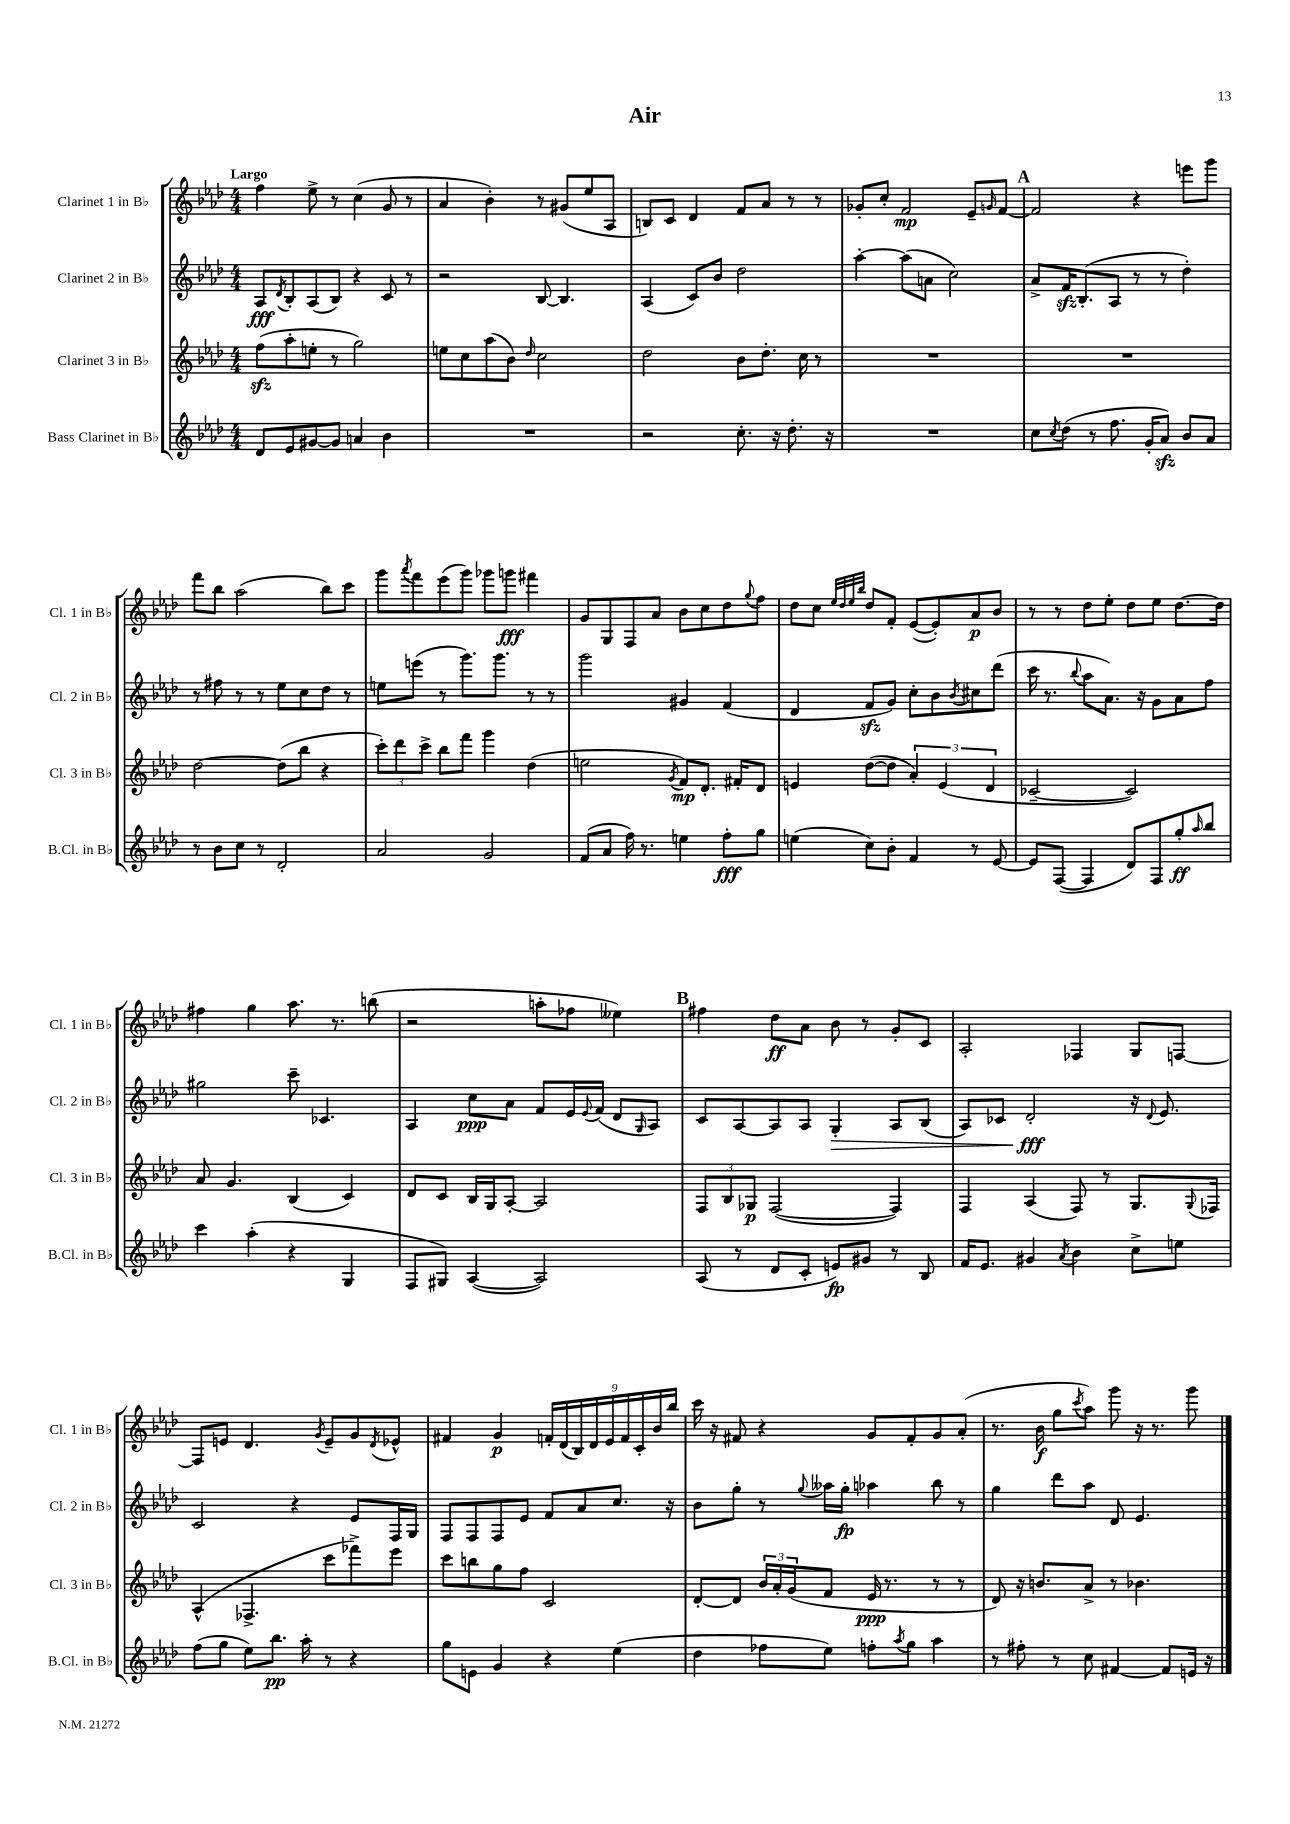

**kern	**kern	**kern	**kern
*staff4	*staff3	*staff2	*staff1
*clefG2	*clefG2	*clefG2	*clefG2
*k[b-e-a-d-]	*k[b-e-a-d-]	*k[b-e-a-d-]	*k[b-e-a-d-]
*M4/4	*M4/4	*M4/4	*M4/4
8d-/L	(8ff\L	8A-/L	4ff\
.	.	8qd-/	.
8e-/	8aa-'\	8B-'/	.
[8g#/	8ee'\J	(8A-/	8ee-^\
8g#/]J	8r	8B-/J)	8r
4a/	2gg\)	4r	(4cc\
4b-\	.	8c/	8g/
.	.	8r	8r
=	=	=	=
1r	8ee\L	2r	4a-/
.	8cc\	.	.
.	(8aa-\	.	4b-'\)
.	8b-\J)	.	.
.	16qqdd-/	.	.
.	2cc\	[8B-/	8r
.	.	4.B-/]	(8g#/L
.	.	.	8ee-/
.	.	.	8A-/J
=	=	=	=
2r	2dd-\	(4A-/	8B/L)
.	.	.	8c/J
.	.	8c/L)	4d-/
.	.	8b-/J	.
8.cc'\	8b-\L	2dd-\	8f/L
.	8.dd-'\J	.	8a-/J
16r	.	.	.
8.dd-'\	.	.	8r
.	16cc\	.	.
.	8r	.	8r
16r	.	.	.
=	=	=	=
1r	1r	[4aa-'\	8g-'/L
.	.	.	8cc'/J
.	.	(8aa-\]L	2f/
.	.	8a\J	.
.	.	2cc\)	.
.	.	.	8e-~/L
.	.	.	16qqg/
.	.	.	[8f/J
=	=	=	=
8cc\L	1r	8a-^/L	2f/]
8qcc/	.	.	.
(8dd-\J	.	16f/K	.
.	.	(8.B-'/	.
8r	.	.	.
8.ff\	.	8A-/J	.
.	.	8r	4r
16g'/LK	.	.	.
8a-/J)	.	8r	.
8b-/L	.	4dd-'\)	8eee\L
8a-/J	.	.	8ggg\J
=	=	=	=
8r	[2dd-\	8r	8fff\L
8b-\L	.	8ff#\	8bb-\J
8cc\J	.	8r	(2aa-\
8r	.	8r	.
2d-'/	(8dd-\]L	8ee-\L	.
.	8bb-\J	8cc\	.
.	4r	8dd-\J	8bb-\L)
.	.	8r	8ccc\J
=	=	=	=
2a-/	12ccc'\L)	8ee\L	8ggg\L
.	12ddd-\	.	.
.	.	.	8qaaa-/
.	.	(8eee\J	8fff\
.	12ccc^\J	.	.
.	8bb-\L	8r	(8eee-\
.	8fff\J	8.ggg\L)	8ggg\J)
2g/	4ggg\	.	8ggg-\L
.	.	8.ggg\J	.
.	.	.	8ggg\J
.	(4dd-\	8r	4fff#\
.	.	8r	.
=	=	=	=
(8f/L	2ee\	2ggg\	8g/L
8a-/J	.	.	8G/
16ff\)	.	.	8F/
8.r	.	.	.
.	.	.	8a-/J
.	8qg/	.	.
4ee\	8f/L)	4g#/	8b-\L
.	8.d-'/J	.	8cc\
8ff'\L	.	(4f/	8dd-\
.	16f#'/LK	.	.
.	.	.	8qqgg/
8gg\J	8d-/J	.	8ff\J
=	=	=	=
(4ee\	4e/	4d-/	8dd-\L
.	.	.	8cc\J
.	.	.	32qqee-/LLL
.	.	.	32qqdd-/
.	.	.	32qqee-/
.	.	.	32qqbb-/JJJ
8cc\L)	([8dd-\L	8f/L	8dd-/L
8b-'\J	8dd-\]J	8g/J)	8f'/J
4f/	6a-'/)	8cc'\L	([8e-/L
.	.	8b-\	8e-'/])
.	(6e/	.	.
.	.	8qb-/	.
8r	.	8cc#\	8a-/
.	6d-/	.	.
[8e-/	.	(8ddd-\J	8b-/J
=	=	=	=
8e-/]L	[2c-~/	16ccc\	8r
.	.	8.r	.
([8F/J	.	.	8r
.	.	8qqbb-/	.
4F/]	.	8aa-\L	8dd-\L
.	.	8.a-\J)	8ee-'\J
8d-/L)	2c-/])	.	8dd-\L
.	.	16r	.
8F/	.	8g\L	8ee-\J
8gg'/	.	8a-\	[8.dd-\L
16qqaa-/	.	.	.
8bb-/J	.	8ff\J	.
.	.	.	16dd-\]Jk
=	=	=	=
4ccc\	8a-/	2gg#\	4ff#\
.	4.g/	.	.
(4aa-'\	.	.	4gg\
4r	(4B-/	8ccc~\	8.aa-\
.	.	4.c-/	.
.	.	.	8.r
4G/	4c/)	.	.
.	.	.	(8bb\
=	=	=	=
8F/L	8d-/L	4A-/	2r
8G#/J)	8c/J	.	.
([4A-/	16B-/LL	8cc\L	.
.	16G/J	.	.
.	[8A-'/J	8a-\J	.
2A-/])	2A-/]	8f/L	8aa'\L
.	.	16e-/L	8ff-\J
.	.	8qqe-/	.
.	.	(16f/JJ	.
.	.	8d-/L	4ee--\)
.	.	16qqG/	.
.	.	8A-/J)	.
=	=	=	=
(8A-/	12F/L	8c/L	4ff#\
.	12B-/	.	.
8r	.	[8A-/	.
.	12G-/J	.	.
8d-/L	([2F/	8A-/]	8dd-\L
8c'/J	.	8A-/J	8a-\J
8e/L)	.	4G'/	8b-\
8g#/J	.	.	8r
8r	4F/])	8A-/L	8g'/L
8B-/	.	(8B-/J	8c/J
=	=	=	=
16f/LK	4F/	8A-/L)	2A-'/
8.e-/J	.	.	.
.	.	8c-/J	.
4g#/	(4A-/	2d-'/	.
8qa-/	.	.	.
4b-\	8F/)	.	4F-/
.	8r	.	.
8cc^\L	8.G/L	16r	8G/L
.	.	8qqd-/	.
.	.	8.e-/	.
8ee\J	.	.	[8F/J
.	8qqG/	.	.
.	16F-/Jk	.	.
=	=	=	=
(8ff\L	(4A-^^/	2c/	8F/]L
8gg\J	.	.	8e/J
8ee-\L)	4.F-^/	.	4.d-/
8.bb-\J	.	.	.
.	.	4r	.
16aa-'\	.	.	.
.	.	.	8qg/
8r	8ccc\L	.	8e~/L
4r	8fff-^\)	8e-/L	8g/
.	.	.	8qd-/
.	8eee-\J	16F/L	8e-^^/J
.	.	16G/JJ	.
=	=	=	=
8gg\L	8ccc\L	8F/L	4f#/
8e\J	8bb\	8F/	.
4g/	8gg\	8F/	4g/
.	8ff\J	8e-/J	.
4r	2c/	8f/L	18f'/LL
.	.	.	(18d-/
.	.	.	18B-/)
.	.	8a-/	.
.	.	.	18d-/
.	.	.	18e-/
(4ee-\	.	8.cc/J	.
.	.	.	18f/
.	.	.	18c'/
.	.	.	18b-/
.	.	16r	.
.	.	.	18bb-/JJ
=	=	=	=
4dd-\	[8d-'/L	8b-\L	16ccc\
.	.	.	16r
.	8d-/]J	8gg'\J	8f#/
8ff-\L	24b-/LL	8r	4r
.	24a-'/	.	.
.	(24g/J	.	.
.	.	8qqgg/	.
8ee-\J)	8f/J	16aa--\LL	.
.	.	16gg'\JJ	.
8ff'\L	16e-/	4aa-\	8g/L
.	8.r	.	.
8qaa-/	.	.	.
8gg\J	.	.	8f#'/
4aa-\	8r	8bb-\	8g/
.	8r	8r	(8a-'/J
=	=	=	=
8r	8d-/)	4gg\	8.r
8ff#'\	16r	.	.
.	8.b/L	.	16b-\
8r	.	8ddd-\L	8gg\L
.	.	.	8qccc/
8cc\	8a-^/J	8aa-\J	8aa-\J)
[4f#/	8r	8d-/	8ggg\
.	4.b-\	4.e-/	16r
.	.	.	8.r
8f#/]L	.	.	.
16e/Jk	.	.	8ggg\
16r	.	.	.
==	==	==	==
*-	*-	*-	*-
